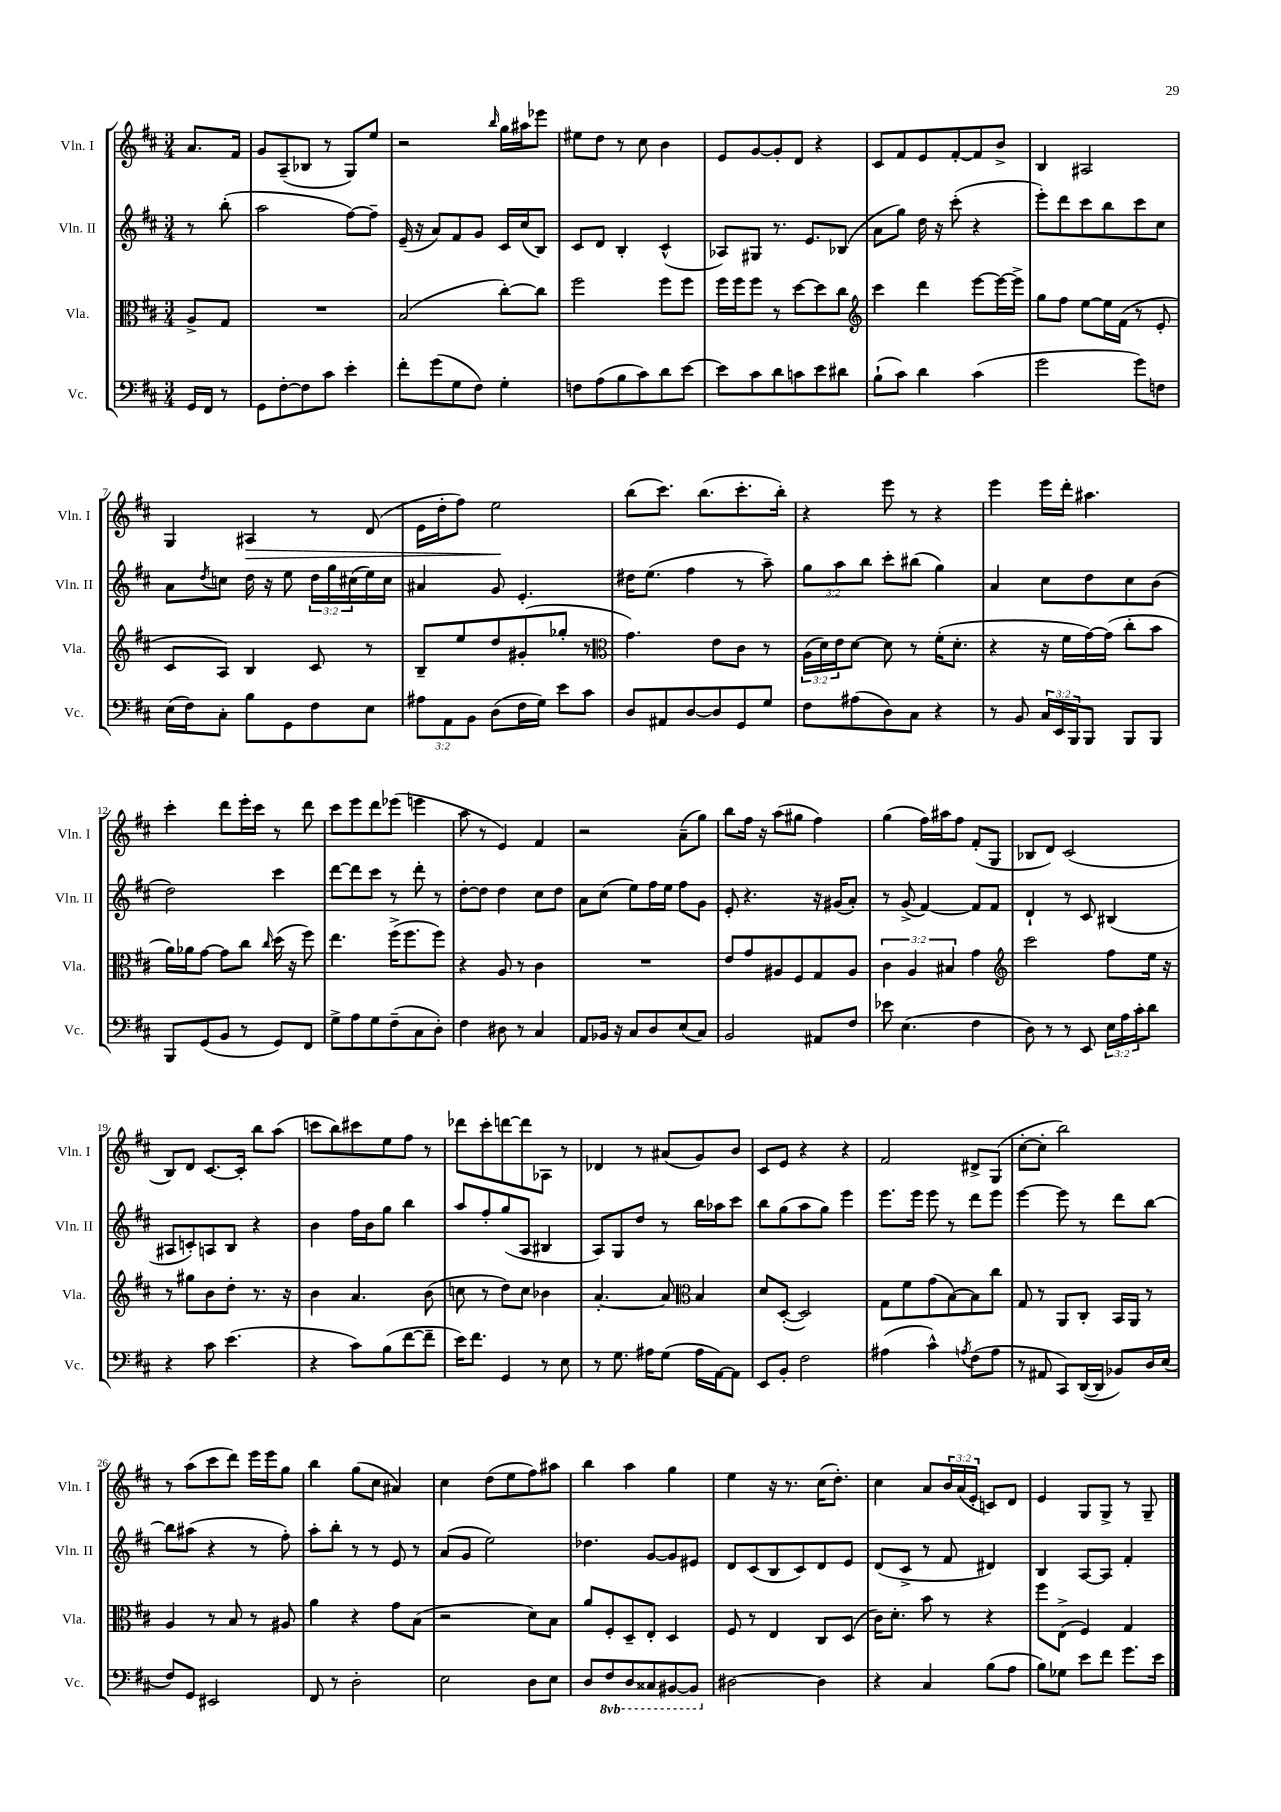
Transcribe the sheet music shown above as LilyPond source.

<<
\new StaffGroup <<
\new Staff = "s0" \with { instrumentName = "Vln. I" shortInstrumentName = "Vln. I" } {
    \clef treble \key d \major \numericTimeSignature \time 3/4 \override Staff.TupletNumber.text = #tuplet-number::calc-fraction-text \partial 4
    a'8. fis'16 |
    g'8 a8--( bes8 r8 g8) e''8 |
    r2 \grace { b''16 } g''16 ais''16 ees'''8 |
    eis''8 d''8 r8 cis''8 b'4 |
    e'8 g'8~ g'8-. d'8 r4 |
    cis'8 fis'8 e'8 fis'8~-. fis'8 b'8-> |
    b4 ais2 |
    g4 ais4\> r8 d'8( |
    e'16 d''16-. fis''8) e''2\! |
    b''8( cis'''8.) b''8.( cis'''8.-. b''16-.) |
    r4 e'''8 r8 r4 |
    e'''4 e'''16 d'''16-. ais''4. |
    cis'''4-. d'''8 e'''16-. cis'''16 r8 d'''8 |
    cis'''8 e'''8 d'''8 ees'''8( e'''4 |
    a''8 r8 e'4) fis'4 |
    r2 a'8--( g''8) |
    b''8 fis''16 r16 a''8( gis''8 fis''4) |
    g''4( fis''16) ais''16 fis''8 fis'8-.( g8 |
    bes8 d'8) cis'2( |
    b8) d'8 cis'8.~ cis'16-. b''8 a''8( |
    c'''8 b''8) cis'''8 e''8 fis''8 r8 |
    des'''8 cis'''8-. d'''8~ d'''8 aes8 r8 |
    des'4 r8 ais'8( g'8) b'8 |
    cis'8 e'8 r4 r4 |
    fis'2 dis'8-> g8( |
    cis''8~-. cis''8-. b''2) |
    r8 a''8( cis'''8 d'''8) e'''16 e'''16 g''8 |
    b''4 g''8( cis''8 ais'4) |
    cis''4 d''8( e''8 fis''8) ais''8 |
    b''4 a''4 g''4 |
    e''4 r16 r8. cis''16( d''8.-.) |
    cis''4 a'8 \tuplet 3/2 { b'16 a'16( e'16-. } c'8) d'8 |
    e'4 g8 g8-> r8 g8-- \bar "|." |
}
\new Staff = "s1" \with { instrumentName = "Vln. II" shortInstrumentName = "Vln. II" } {
    \clef treble \key d \major \numericTimeSignature \time 3/4 \override Staff.TupletNumber.text = #tuplet-number::calc-fraction-text \partial 4
    r8 b''8-.( |
    a''2 fis''8~) fis''8-- |
    e'16--( r16 a'8) fis'8 g'8 cis'16 cis''16( b8) |
    cis'8 d'8 b4-. cis'4-^( |
    aes8) gis8 r8. e'8. bes8( |
    a'8 g''8) d''16 r16 cis'''8-.( r4 |
    e'''8-.) d'''8 cis'''8 b''8 cis'''8 cis''8 |
    a'8 \acciaccatura { d''8 } c''8 d''16 r16 e''8 \tuplet 3/2 { d''16 g''16 cis''16( } e''16) cis''16 |
    ais'4 g'8 e'4.-. |
    dis''16 e''8.( fis''4 r8 a''8--) |
    \tuplet 3/2 { g''8 a''8 b''8 } cis'''8-. bis''8( g''4) |
    a'4 cis''8 d''8 cis''8 b'8( |
    d''2) cis'''4 |
    d'''8~ d'''8 cis'''8 r8 d'''8-. r8 |
    d''8~-. d''8 d''4 cis''8 d''8 |
    a'8 cis''8( e''8) fis''16 e''16 fis''8 g'8 |
    e'8-. r4. r16 gis'16( a'8-.) |
    r8 g'8->( fis'4~) fis'8 fis'8 |
    d'4-! r8 cis'8 bis4( |
    ais8 c'8-.) a8 b8 r4 |
    b'4 fis''16 b'16 g''8 b''4 |
    a''8 fis''8-. g''8( a8 bis4 |
    a8) g8 d''8 r8 b''16 aes''16 cis'''8 |
    b''8 g''8( a''8 g''8) e'''4 |
    e'''8. e'''16 e'''8 r8 d'''8 e'''8 |
    e'''4~ e'''8 r8 d'''8 b''8~ |
    b''8 ais''8( r4 r8 fis''8-.) |
    a''8-. b''8-. r8 r8 e'8 r8 |
    a'8( g'8 e''2) |
    des''4. g'8~ g'8 eis'8 |
    d'8 cis'8( b8 cis'8) d'8 e'8 |
    d'8( cis'8-> r8 fis'8 dis'4) |
    b4 a8~ a8 fis'4-. \bar "|." |
}
\new Staff = "s2" \with { instrumentName = "Vla." shortInstrumentName = "Vla." } {
    \clef alto \key d \major \numericTimeSignature \time 3/4 \override Staff.TupletNumber.text = #tuplet-number::calc-fraction-text \partial 4
    a8-> g8 |
    R2. |
    b2( cis''8~-.) cis''8 |
    fis''2 fis''8 fis''8 |
    fis''16 fis''16 fis''8 r8 d''8~ d''8 cis''8 |
    \clef treble cis'''4 d'''4 e'''8~ e'''16~ e'''16-> |
    g''8 fis''8 e''8~ e''16 fis'16( r8 e'8-. |
    cis'8 a8) b4 cis'8 r8 |
    b8-- e''8 d''8 gis'8-.( ges''8-. r8 |
    \clef alto g'4.) e'8 cis'8 r8 |
    \tuplet 3/2 { a16( d'16) e'16 } d'8~ d'8 r8 fis'16-.( d'8.-. |
    r4 r16 fis'16 g'16~) g'16( cis''8-. b'8 |
    a'16) aes'16 g'8~ g'8 cis''8 \grace { cis''16 } d''16( r16 fis''8) |
    e''4. fis''16->( fis''8. fis''8) |
    r4 a8 r8 cis'4 |
    R2. |
    e'8 g'8 ais8 fis8 g8 ais8 |
    \tuplet 3/2 { cis'4 a4 bis4 } g'4 |
    \clef treble cis'''2 fis''8 e''16 r16 |
    r8 gis''8 b'8 d''8-. r8. r16 |
    b'4 a'4. b'8( |
    c''8 r8 d''8) c''8 bes'4 |
    a'4.~-. a'8 \clef alto b4 |
    d'8 d8~-.( d2) |
    g8 fis'8 g'8( b8~) b8 cis''8 |
    g8 r8 a,8 cis8-. b,16 a,16 r8 |
    a4 r8 b8 r8 ais8 |
    a'4 r4 g'8 b8( |
    r2 d'8) b8 |
    a'8 fis8-. d8-- e8-. d4 |
    fis8 r8 e4 cis8 d8( |
    cis'16) d'8.-. b'8 r8 r4 |
    fis''8 e8->( fis4) g4 \bar "|." |
}
\new Staff = "s3" \with { instrumentName = "Vc." shortInstrumentName = "Vc." } {
    \clef bass \key d \major \numericTimeSignature \time 3/4 \override Staff.TupletNumber.text = #tuplet-number::calc-fraction-text \set Staff.ottavationMarkups = #ottavation-simple-ordinals \partial 4
    g,16 fis,16 r8 |
    g,8 fis8~-. fis8 cis'8 e'4-. |
    fis'8-. g'8( g8 fis8) g4-. |
    f8 a8( b8 cis'8) d'8 e'8~ |
    e'8 cis'8 d'8 c'8 e'8 dis'8 |
    b8-!( cis'8) d'4 cis'4( |
    g'2 g'8) f8 |
    e16( fis16) cis8-. b8 g,8 fis8 e8 |
    \tuplet 3/2 { ais8 a,8 b,8 } d8( fis16 g16) e'8 cis'8 |
    d8 ais,8 d8~ d8 g,8 g8 |
    fis8 ais8( d8) cis8 r4 |
    r8 b,8 \tuplet 3/2 { cis16 e,16 b,,16 } b,,8 b,,8 b,,8 |
    b,,8 g,8( b,8 r8 g,8) fis,8 |
    g8-> a8 g8 fis8--( cis8 d8-.) |
    fis4 dis8 r8 cis4 |
    a,8 bes,16 r16 cis8 d8 e8( cis8) |
    b,2 ais,8 fis8 |
    ees'8 e4.( fis4 |
    d8) r8 r8 e,8 \tuplet 3/2 { e16 a16 cis'16-. } d'8 |
    r4 cis'8 e'4.( |
    r4 cis'8) b8( fis'8~ fis'8-- |
    e'16) fis'8. g,4 r8 e8 |
    r8 g8. ais16 g8( ais16 a,16~) a,8 |
    e,8 b,8-. fis2 |
    ais4( cis'4-^) \acciaccatura { a8 } fis8( a8 |
    r8 ais,8 cis,8) d,16~( d,16 bes,8) d16 e16( |
    fis8) g,8 eis,2 |
    fis,8 r8 d2-. |
    e2 d8 e8 |
    d8 \ottava #-1 fis,8 d,8 cisis,8 bis,,8~ bis,,8 \ottava #0 |
    dis2~ dis4 |
    r4 cis4 b8( a8 |
    b8) ges8 e'8 fis'8 g'8. e'16 \bar "|." |
}
>>
>>
